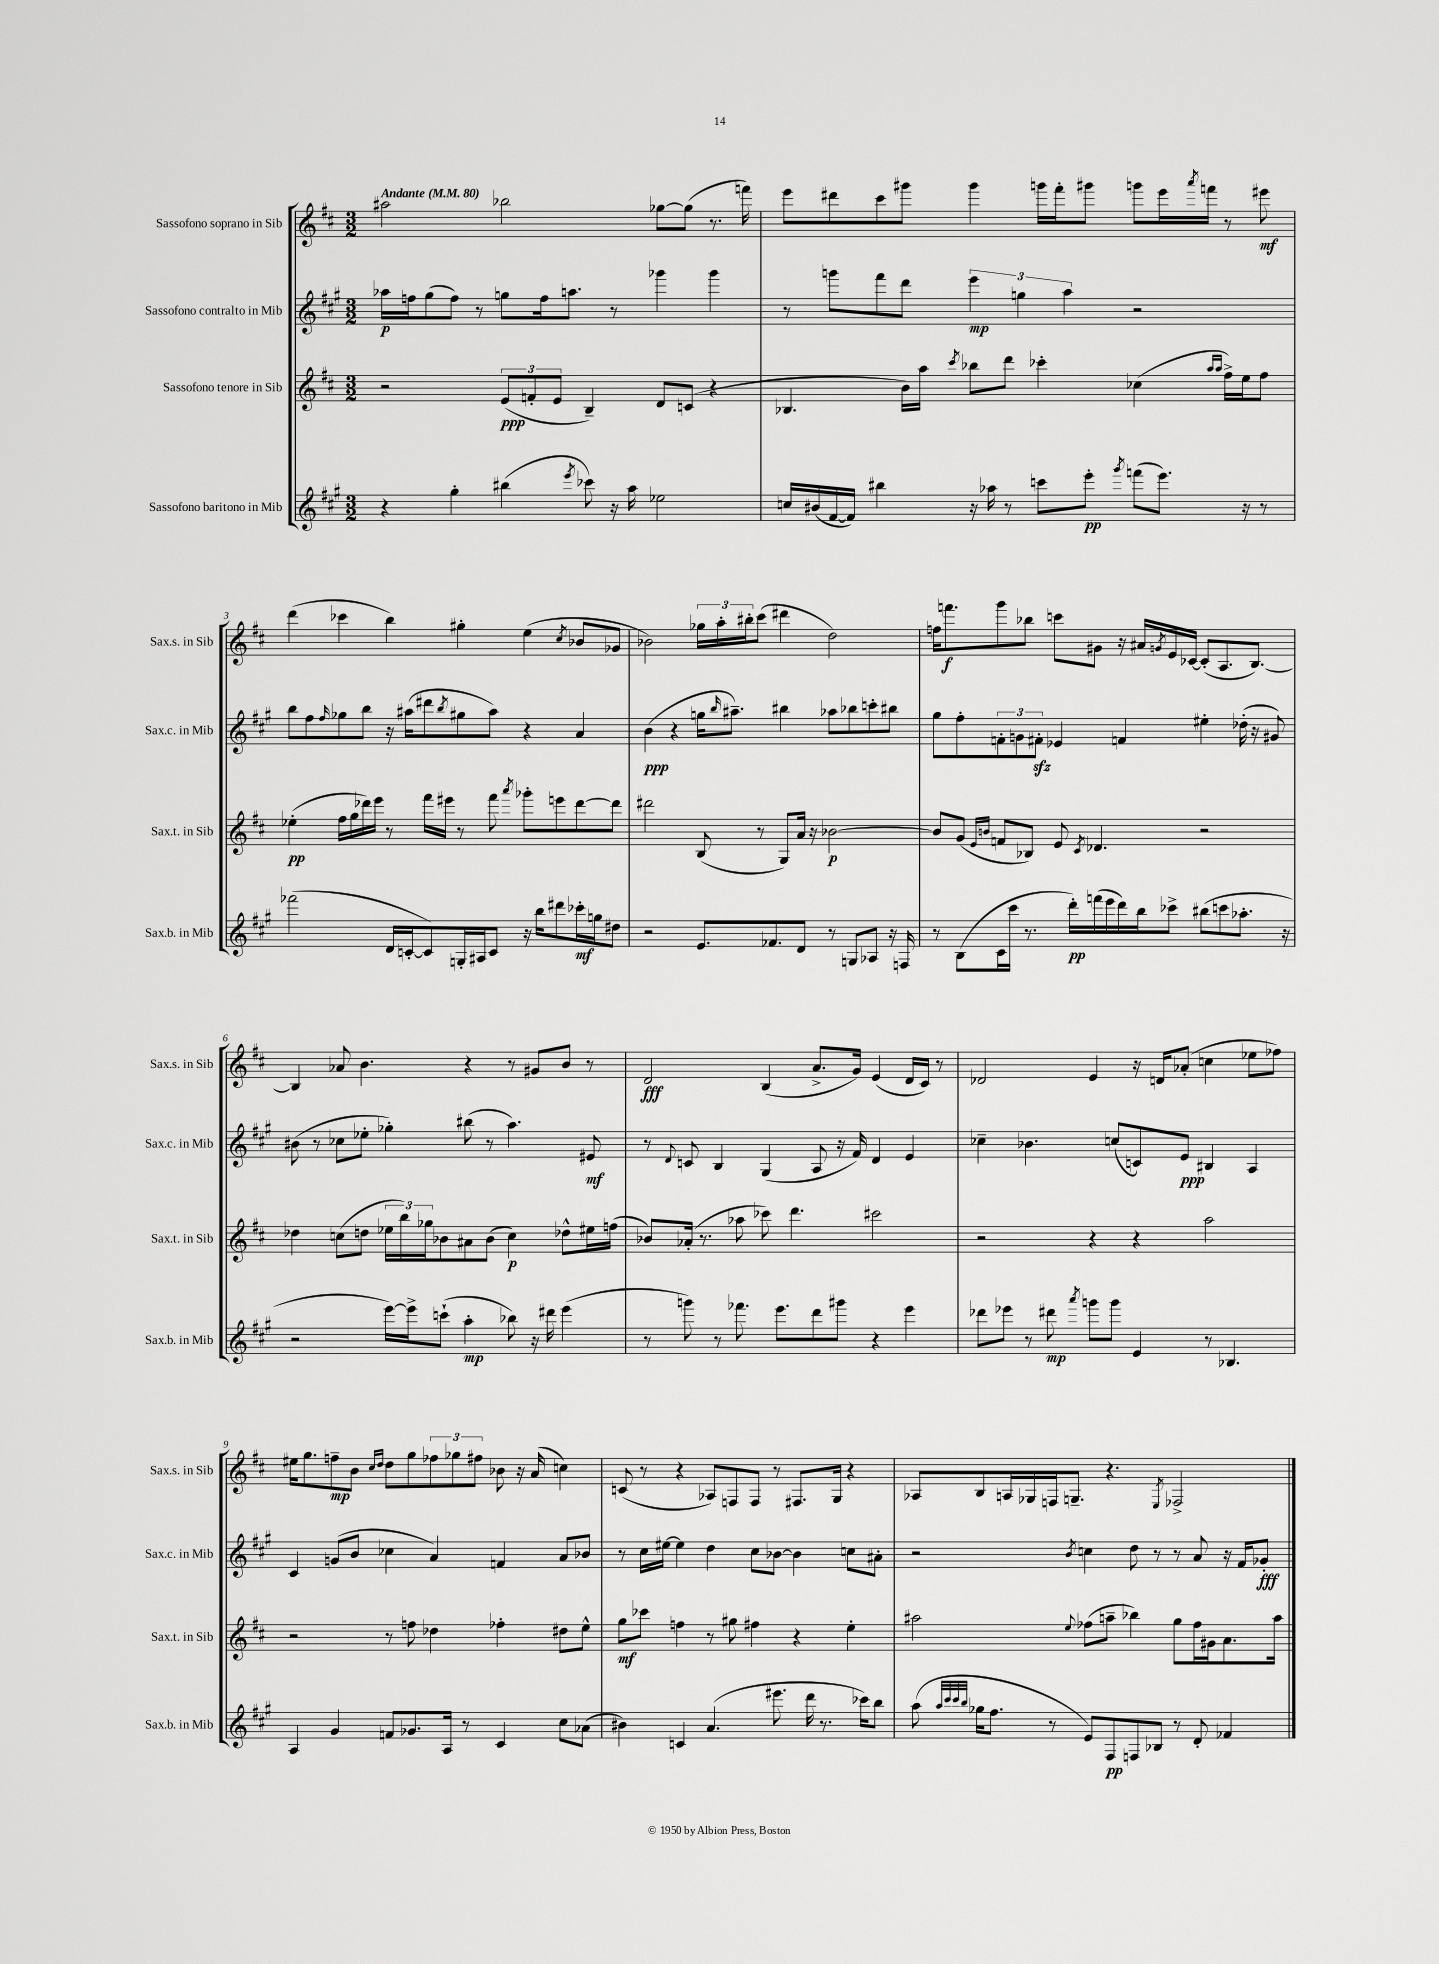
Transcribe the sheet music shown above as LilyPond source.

<<
\new StaffGroup <<
\new Staff = "s0" \with { instrumentName = "Sassofono soprano in Sib" shortInstrumentName = "Sax.s. in Sib" } {
    \clef treble \key d \major \numericTimeSignature \time 3/2 \tempo "Andante" 4 = 80
    ais''2 bes''2 ges''8~ ges''8( r8. f'''16) |
    e'''8 dis'''8 cis'''8 gis'''8 gis'''4 g'''16 fis'''16-. gis'''8 g'''8 e'''16 \acciaccatura { a'''8 } f'''16 r8 eis'''8\mf |
    d'''4( ces'''4 b''4) gis''4-. e''4( \acciaccatura { cis''8 } bes'8 ges'8 |
    bes'2) \tuplet 3/2 { ges''16 a''16-. bis''16-. } cis'''8( dis'''4 d''2) |
    f''16 f'''8.\f g'''8 bes''8 c'''8 gis'8 r16 ais'16 \acciaccatura { g'8 } e'16 ces'16~ ces'8-.( a8. b8.~) |
    b4 aes'8 b'4. r4 r8 gis'8 b'8 r8 |
    d'2\fff b4( a'8.-> g'16) e'4( d'16 cis'16) r8 |
    des'2 e'4 r16 d'16 aes'8-.( c''4 ees''8 fes''8) |
    eis''16 g''8. f''8--\mp b'8 \grace { cis''16 d''16 } d''8 g''8 \tuplet 3/2 { fes''8 ges''8 fis''8 } bes'8 r16 a'16( c''4) |
    c'8( r8 r4 aes8) f8 f8 r8 fis8. g16 r4 |
    aes8 b8 a16 ges16 f16 g8.-- r4. \acciaccatura { e8 } fes2-> \bar "|." |
}
\new Staff = "s1" \with { instrumentName = "Sassofono contralto in Mib" shortInstrumentName = "Sax.c. in Mib" } {
    \clef treble \key a \major \numericTimeSignature \time 3/2
    aes''16\p f''16 gis''8( f''8) r8 g''8 f''16 a''8. r8 ges'''4 ges'''4 |
    r8 g'''8 fis'''8 d'''8 \tuplet 3/2 { e'''4\mp g''4 a''4 } r2 |
    b''8 fis''8 \grace { fis''16 } ges''8 b''8 r16 ais''16( dis'''8 \acciaccatura { b''8 } gis''8 ais''8) r4 a'4 |
    b'4\ppp( r4 g''16 \grace { b''16 } ais''8.--) bis''4 aes''8 bes''8 c'''8-. bis''8 |
    gis''8 fis''8-. \tuplet 3/2 { f'8-. g'8 fis'8-.\sfz } ees'4 f'4 eis''4-. des''16-.( r16 gis'8) |
    bis'8( r8 ces''8 ees''8-. ges''4-.) bis''8( r8 a''4.) eis'8\mf |
    r8 \appoggiatura { d'8 } c'8 b4 gis4( a8 r16 fis'16) d'4 e'4 |
    ces''4-- bes'4. c''8( c'8) e'8\ppp bis4 a4 |
    cis'4 g'8( b'8 ces''4 a'4) f'4 a'8 bes'8 |
    r8 cis''16 eis''16~ eis''4 d''4 cis''8 bes'8~ bes'4 c''8 ais'8-. |
    r2 \acciaccatura { b'8 } c''4 d''8 r8 r8 a'8 r16 fis'16 ges'8-.\fff \bar "|." |
}
\new Staff = "s2" \with { instrumentName = "Sassofono tenore in Sib" shortInstrumentName = "Sax.t. in Sib" } {
    \clef treble \key d \major \numericTimeSignature \time 3/2
    r2 \tuplet 3/2 { e'8\ppp( f'8-. e'8 } b4--) d'8 c'8( r4 |
    bes4. b'16) a''16 \acciaccatura { cis'''8 } bes''8 d'''8 ces'''4-. ces''4( \grace { a''16 a''16 } fis''16->) e''16 fis''8 |
    ees''4-.\pp( fis''16 g''16 des'''16) e'''16 r8 fis'''16 eis'''16 r8 fis'''8 \acciaccatura { a'''8 } ges'''8-. e'''8 des'''8~ des'''8 |
    dis'''2 b8( r8 g8) a'16 r16 bes'2~\p |
    bes'8 g'8( \grace { e'16 b'16 } f'8 bes8) e'8 \acciaccatura { cis'8 } des'4. r2 |
    des''4 c''8( d''8 \tuplet 3/2 { ees''16 b''16) ges''16 } bes'8 ais'8 bes'8( c''4\p) des''8-^ eis''16 f''16( |
    bes'8) aes'16-.( r8. aes''8 ces'''8) d'''4. cis'''2 |
    r2 r4 r4 a''2 |
    r2 r8 f''8 des''4 fes''4-. dis''8 e''8-^ |
    g''8\mf ces'''8 f''4 r8 gis''8 fis''4 r4 e''4-. |
    ais''2 \appoggiatura { e''8 } fes''8( a''8-- bes''4) g''8 fes''16 gis'16 a'8. a''16 \bar "|." |
}
\new Staff = "s3" \with { instrumentName = "Sassofono baritono in Mib" shortInstrumentName = "Sax.b. in Mib" } {
    \clef treble \key a \major \numericTimeSignature \time 3/2
    r4 gis''4-. bis''4( \acciaccatura { e'''8 } ces'''8) r16 a''16 ees''2 |
    c''16 bis'16( fis'16~ fis'16) bis''4 r16 aes''16 r8 c'''8 e'''8-.\pp \acciaccatura { gis'''8 } f'''8( e'''8.) r16 r8 |
    fes'''2( d'16 c'16~-. c'8) g16-. ais16 c'8 r16 b''16 dis'''8 ces'''16-.\mf g''16 dis''8 |
    r2 e'8. fes'8. d'8 r8 g8 aes8 r16 f16 |
    r8 b8( cis'16 cis'''16 r8. d'''16-.\pp) f'''16( e'''16 d'''16) b''16 ces'''8-> bis''8( c'''8 aes''8.-. r16 |
    r2 e'''16~) e'''16-> c'''8-!( a''4-.\mp bes''8) r16 dis'''16 e'''4( |
    r8 g'''8) r8 fes'''8. e'''8. d'''8 gis'''8 r4 e'''4 |
    des'''8 ees'''8 r8 dis'''8\mp \acciaccatura { a'''8 } g'''8 g'''8 e'4 r8 bes4. |
    a4 gis'4 f'8 ges'8. a16 r8 cis'4 cis''8 aes'8( |
    bis'4) c'4 a'4.( eis'''8. d'''16 r8. ces'''16) b''8 |
    a''8( \grace { a''32 cis'''32 cis'''32 b''32 } ges''16 fis''8. r8 e'8) fis8\pp f8 bes8 r8 d'8-. fes'4 \bar "|." |
}
>>
>>
